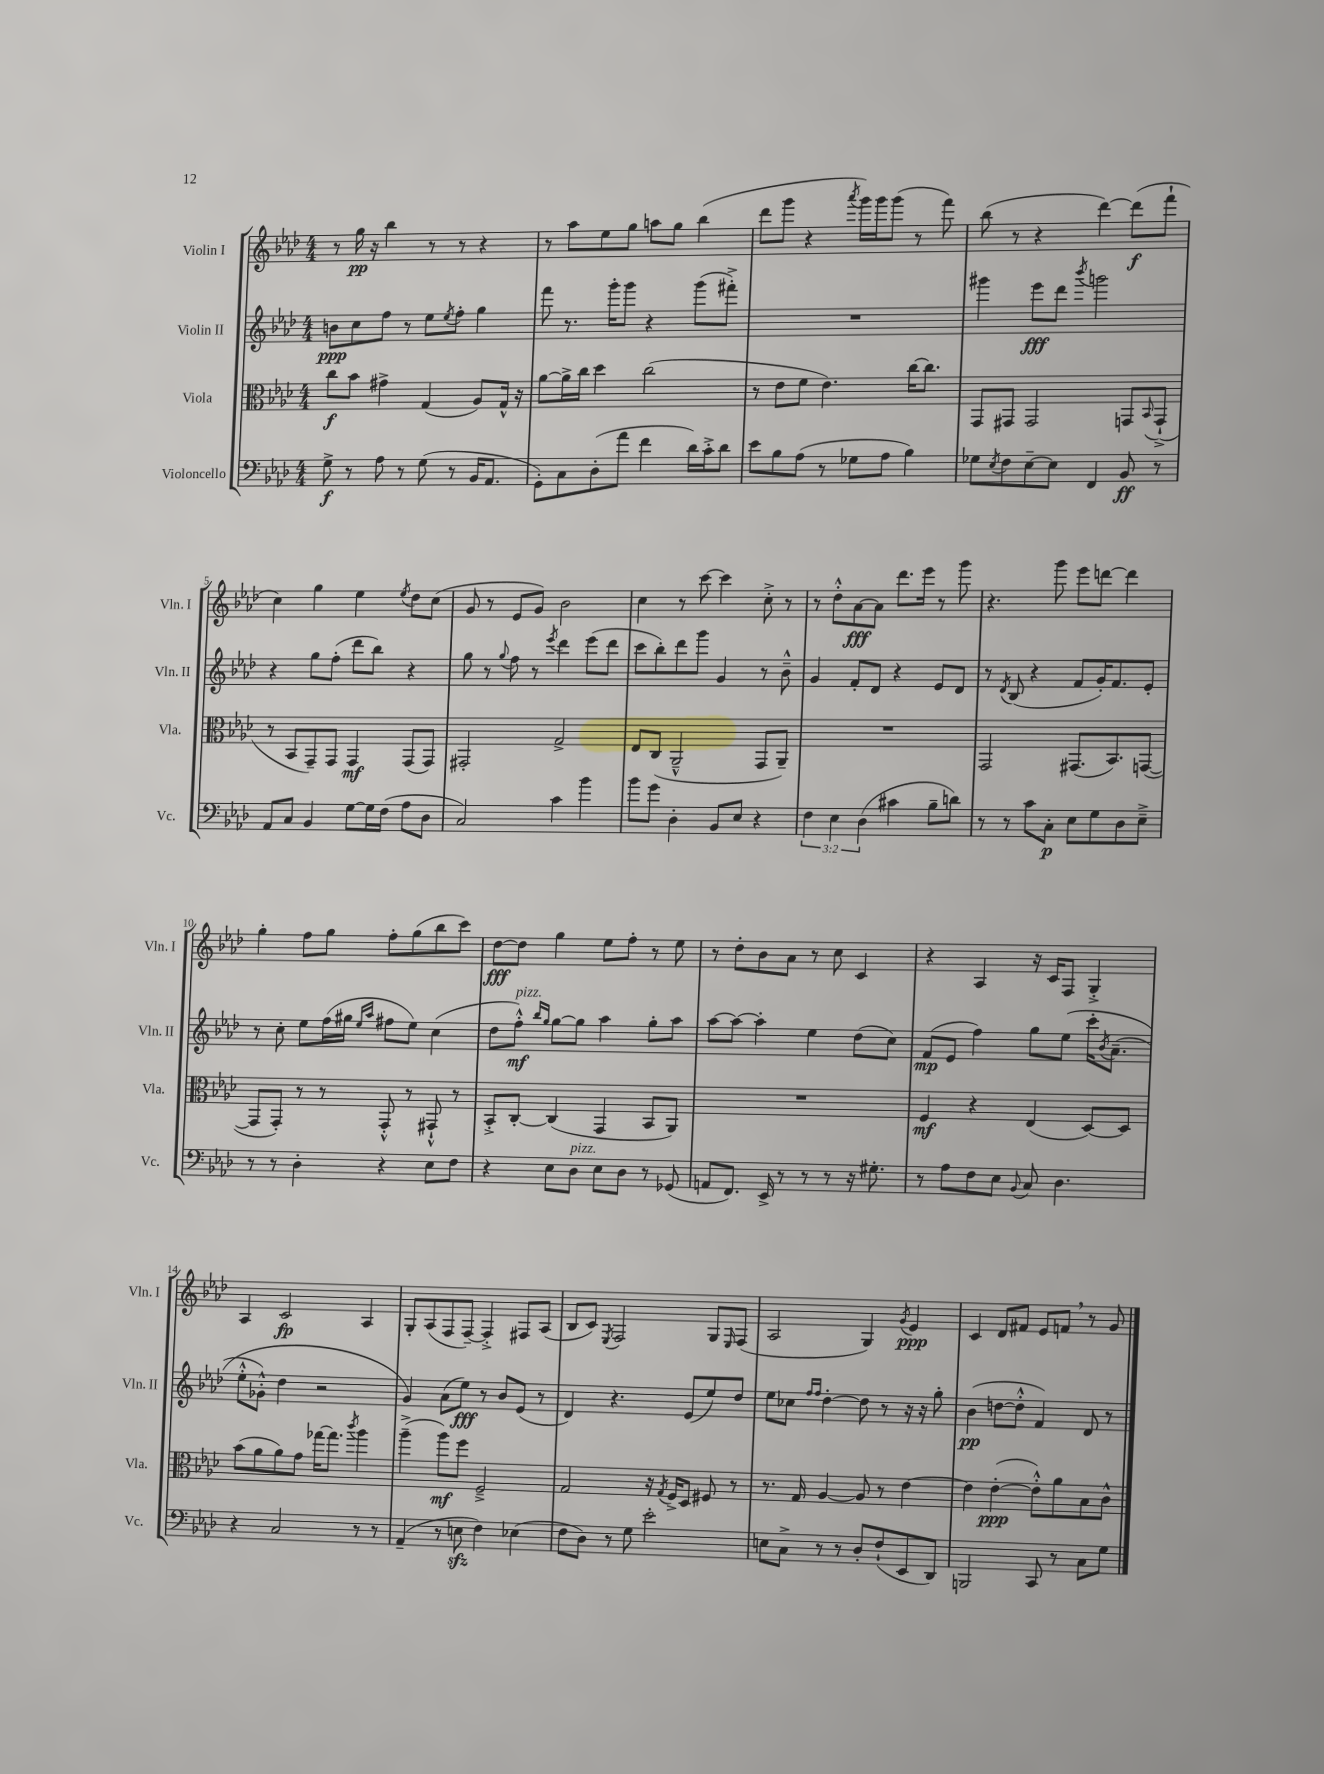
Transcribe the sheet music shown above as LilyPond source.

<<
\new StaffGroup <<
\new Staff = "s0" \with { instrumentName = "Violin I" shortInstrumentName = "Vln. I" } {
    \clef treble \key aes \major \numericTimeSignature \time 4/4
    r8 g''16\pp r16 bes''4 r8 r8 r4 |
    r8 aes''8 ees''8 g''8 a''8 g''8 bes''4( |
    des'''8 g'''8 r4 \acciaccatura { aes'''8 } g'''16) g'''16 g'''8( r8 f'''8) |
    bes''8( r8 r4 des'''4~) des'''8\f( f'''8-! |
    c''4) g''4 ees''4 \acciaccatura { ees''8 } des''8 c''8( |
    g'8 r8 ees'8 g'8) bes'2 |
    c''4 r8 c'''8~ c'''4 c''8-.-> r8 |
    r8 des''8-.-^ aes'8~\fff aes'8 des'''8. ees'''16 r8 g'''8 |
    r4. g'''8 ees'''8 d'''8~ d'''4 |
    g''4-. f''8 g''8 f''8-. g''8( bes''8 c'''8) |
    des''8~\fff des''8 g''4 ees''8 f''8-. r8 ees''8 |
    r8 des''8-. bes'8 aes'8 r8 c''8 c'4 |
    r4 aes4 r16 c'16 f8 g4-.-> |
    aes4 c'2\fp aes4 |
    g8-. aes8( f8 f8~--) f4-.-> fis8 aes8( |
    bes8 c'8) \acciaccatura { ees8 } f2 g8 \grace { ees16 } f8( |
    aes2 g4) \acciaccatura { g'8 } ees'4\ppp |
    c'4 des'8 fis'8 ees'8 f'8 \breathe r8 g'8 \bar "|." |
}
\new Staff = "s1" \with { instrumentName = "Violin II" shortInstrumentName = "Vln. II" } {
    \clef treble \key aes \major \numericTimeSignature \time 4/4
    b'8\ppp c''8 f''8 r8 ees''8 \acciaccatura { ees''8 } f''8-. g''4 |
    f'''8 r8. g'''16-. g'''8 r4 g'''8( fis'''8-.->) |
    R1 |
    gis'''4 ees'''8\fff des'''8 \acciaccatura { bes'''8 } g'''2 |
    r4 g''8 f''8-.( des'''8 bes''8) r4 |
    g''8 r8 \appoggiatura { g''8 } f''8 r8 \acciaccatura { ees'''8 } des'''4 ees'''8( des'''8 |
    c'''8 bes''8-.) des'''8 g'''8 g'4 r8 bes'8---^ |
    g'4 f'8-. des'8 r4 ees'8 des'8 |
    r8 \acciaccatura { des'8 } bes8( r4 f'8 g'16-.) f'8. ees'8-. |
    r8 c''8-. ees''8 f''16( gis''16 \grace { ees''16 aes''16 } fis''8 ees''8) c''4( |
    des''8 f''8-.-^\mf^\markup { \italic "pizz." }) \grace { bes''16 g''16 } g''8~ g''8 aes''4 g''8-. aes''8 |
    aes''8~ aes''8~ aes''4-. ees''4 des''8( c''8) |
    f'8\mp( ees'8 f''4) g''8 ees''8\( c'''16-. \acciaccatura { bes'8 } aes'8.--( |
    ees''8-.-^ ges'8-.-^) des''4 r2 |
    g'4\) aes'8( ees''8\fff) r8 bes'8 ees'8( r8 |
    des'4) r4. ees'8( ees''8) des''8 |
    ees''8 ces''8 \grace { f''16 f''16 } des''4~-. des''8 r8 r16 r16 g''8-. |
    bes'4\pp( d''8~ d''8-.-^ f'4) des'8 r8 \bar "|." |
}
\new Staff = "s2" \with { instrumentName = "Viola" shortInstrumentName = "Vla." } {
    \clef alto \key aes \major \numericTimeSignature \time 4/4
    c''8\f bes'8 gis'4-> g4( aes8) g16-^ r16 |
    aes'8~ aes'16-> c''16 des''4 c''2( |
    r8 ees'8 f'8 ees'4.) c''16~ c''8. |
    g,8 gis,8 gis,2 g,8 \appoggiatura { bes,8 } g,8-!->( |
    r8 bes,8 g,8--) g,8 g,4\mf g,8( g,8) |
    gis,2-. g2-> |
    ees8 c8( aes,2---^ g,8 aes,8--) |
    R1 |
    g,2 gis,8.( bes,8.) g,8~( |
    g,8 g,8-.) r8 r8 g,8-.-^ r8 gis,8-!-^ r8 |
    bes,8-.-> c8~-. c4( g,4 bes,8 aes,8) |
    R1 |
    f4\mf r4 ees4( des8~) des8 |
    bes'8( aes'8 aes'8) g'8 ges''16~ ges''8. \acciaccatura { c'''8 } aes''4 |
    aes''4--->( aes''8\mf) f''8 f2---> |
    g2 r16 \acciaccatura { g8 } f16-> des8 fis8 r8 |
    r8. g16 aes4~ aes8 r8 ees'4~ |
    ees'4 ees'4~-.\ppp( ees'8-.-^) aes'8 bes8 c'8-^ \bar "|." |
}
\new Staff = "s3" \with { instrumentName = "Violoncello" shortInstrumentName = "Vc." } {
    \clef bass \key aes \major \numericTimeSignature \time 4/4 \override Staff.TupletNumber.text = #tuplet-number::calc-fraction-text
    g8->\f r8 aes8 r8 g8( r8 bes,16 aes,8. |
    g,8-.) c8 des8-.( aes'8 f'4 des'16) c'16-.-> des'8 |
    ees'8 bes8 aes8( r8 ges8 aes8 bes4) |
    ges8 \acciaccatura { ees8 } f8 ees8~-- ees8 f,4 bes,8\ff r8 |
    aes,8 c8 bes,4 g8~ g16 f16( aes8 des8 |
    c2) c'4 bes'4 |
    bes'8 g'8 des4-. bes,8 ees8 r4 |
    \tuplet 3/2 { f4 ees4 des4( } cis'4 bes8-- d'8) |
    r8 r8 c'8 c8-.\p ees8 g8 des8 ees8---> |
    r8 r8 des4-. r4 ees8 f8 |
    r4 ees8 des8^\markup { \italic "pizz." } ees8 des8 r8 ges,8( |
    a,8 f,8.) ees,16-> r8 r8 r8 r16 gis8.-. |
    r8 aes8 f8 ees8 \appoggiatura { bes,8 } c8 des4. |
    r4 c2 r8 r8 |
    aes,4--( r8 e8\sfz f4) ees4( |
    f8 des8) r8 g8 ees'2-. |
    e8 c8-> r8 r8 des8-. f8-!( ees,8 des,8) |
    b,,2 c,8 r8 c8 g8 \bar "|." |
}
>>
>>
